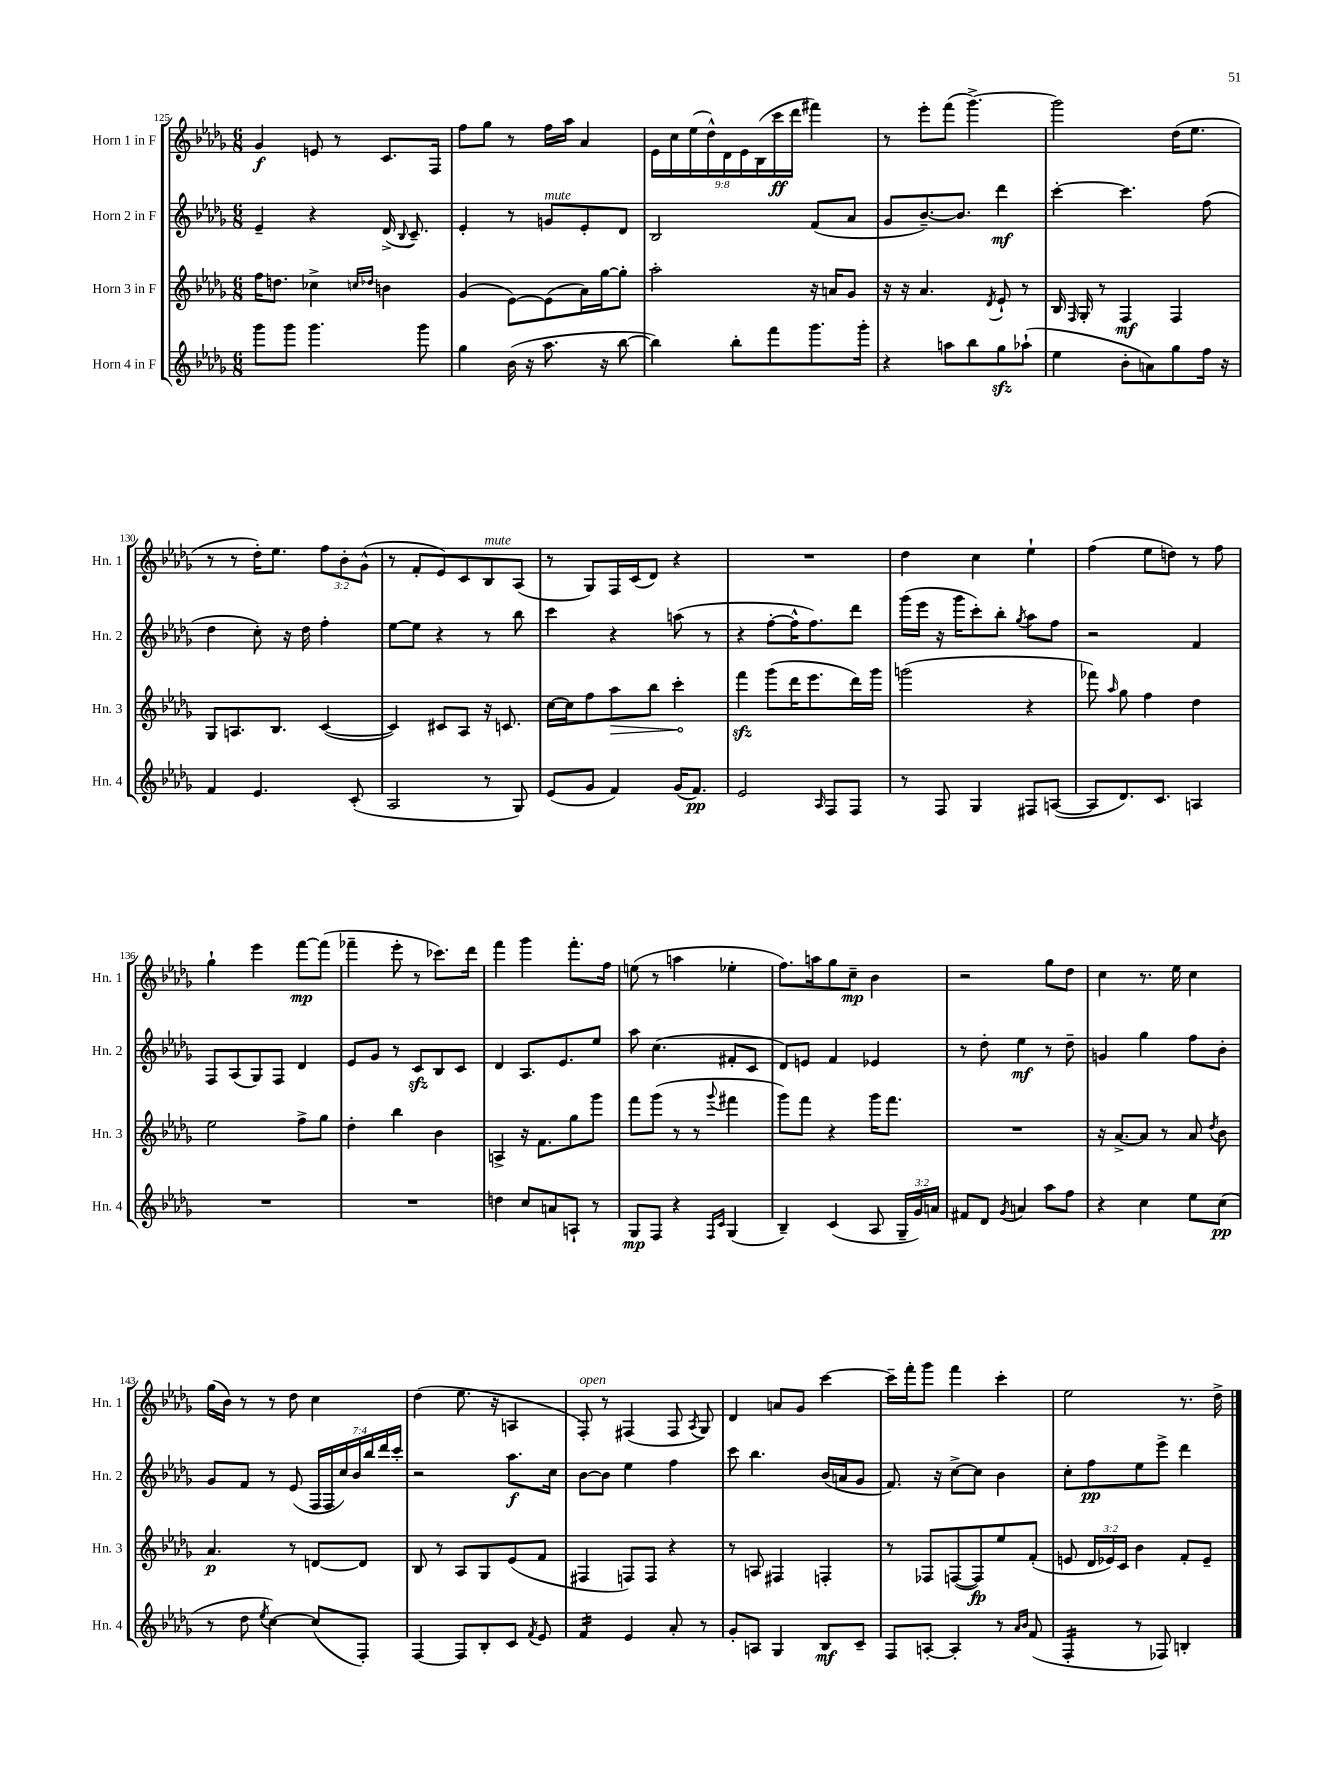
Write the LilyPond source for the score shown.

<<
\new StaffGroup <<
\new Staff = "s0" \with { instrumentName = "Horn 1 in F" shortInstrumentName = "Hn. 1" } {
    \clef treble \key des \major \numericTimeSignature \time 6/8 \override Staff.TupletNumber.text = #tuplet-number::calc-fraction-text
    \autoBeamOff ges'4\f e'8 r8 c'8.[ f16] |
    f''8[ ges''8] r8 f''16[ aes''16] aes'4 |
    \tuplet 9/8 { ees'16[ c''16 ees''16( des''16-^) des'16 ees'16 bes16( c'''16\ff des'''16] } fis'''4) |
    r8 ees'''8[-. f'''8]( ges'''4.~->) |
    ges'''2 des''16[( ees''8.] |
    r8 r8 des''16[-.) ees''8.] \tuplet 3/2 { f''8[ bes'8-. ges'8]-^( } |
    r8 f'8[-. ees'8) c'8 bes8^\markup { \italic "mute" } aes8]( |
    r8 ges8[) f16 c'16( des'8]) r4 |
    R2. |
    des''4 c''4 ees''4-! |
    f''4( ees''8[ d''8]) r8 f''8 |
    ges''4-! ees'''4 f'''8[~\mp f'''8]( |
    fes'''4-- ees'''8-. r8 ces'''8.[) des'''16] |
    f'''4 ges'''4 f'''8.[-. f''16] |
    e''8( r8 a''4 ees''4-. |
    f''8.[) a''16 ges''8 c''8]--\mp bes'4 |
    r2 ges''8[ des''8] |
    c''4 r8. ees''16 c''4 |
    ges''16[( bes'16]) r8 r8 des''8 c''4 |
    des''4( ees''8. r16 a4 |
    f8-.^\markup { \italic "open" }) r8 fis4( fis8 \acciaccatura { aes8 } ges8) |
    des'4 a'8[ ges'8] c'''4~ |
    c'''16[-- f'''16-. ges'''8] f'''4 c'''4-. |
    ees''2 r8. des''16-> \bar "|." |
}
\new Staff = "s1" \with { instrumentName = "Horn 2 in F" shortInstrumentName = "Hn. 2" } {
    \clef treble \key des \major \numericTimeSignature \time 6/8 \override Staff.TupletNumber.text = #tuplet-number::calc-fraction-text
    \autoBeamOff ees'4-- r4 des'16->( \appoggiatura { bes8 } c'8.--) |
    ees'4-. r8 g'8[^\markup { \italic "mute" } ees'8-. des'8] |
    bes2 f'8[( aes'8] |
    ges'8[ bes'8.~--) bes'8.] des'''4\mf |
    c'''4~-. c'''4. f''8( |
    des''4 c''8-.) r16 des''16 f''4-. |
    ees''8[~ ees''8] r4 r8 bes''8 |
    c'''4 r4 a''8( r8 |
    r4 f''8[~-. f''16-^ f''8.) des'''8] |
    ges'''16[( ees'''16] r16 ges'''16[ c'''8-.) bes''8]-. \acciaccatura { ges''8 } aes''8[ f''8] |
    r2 f'4 |
    f8[ aes8( ges8) f8] des'4 |
    ees'8[ ges'8] r8 c'8[\sfz bes8 c'8] |
    des'4 aes8.[ ees'8. ees''8] |
    aes''8 c''4.( fis'8[-. c'8] |
    des'8[) e'8] f'4 ees'4 |
    r8 des''8-. ees''4\mf r8 des''8-- |
    g'4 ges''4 f''8[ bes'8]-. |
    ges'8[ f'8] r8 ees'8( \tuplet 7/4 { f16[ f16 c''16) bes'16 bes''16 des'''16 c'''16]-. } |
    r2 aes''8.[\f c''16] |
    bes'8[~ bes'8] ees''4 f''4 |
    c'''8 bes''4. bes'16[( a'16 ges'8] |
    f'8.) r16 c''8[~-> c''8] bes'4 |
    c''8[-. f''8\pp ees''8 ees'''8]-> des'''4 \bar "|." |
}
\new Staff = "s2" \with { instrumentName = "Horn 3 in F" shortInstrumentName = "Hn. 3" } {
    \clef treble \key des \major \numericTimeSignature \time 6/8 \override Staff.TupletNumber.text = #tuplet-number::calc-fraction-text
    \autoBeamOff f''16[ d''8.] ces''4-> \grace { c''16[ des''16] } b'4 |
    ges'4( ees'8[~) ees'8( aes'16) ges''16~ ges''8]-. |
    aes''2-. r16 a'16[ ges'8] |
    r16 r16 aes'4. \acciaccatura { des'8 } ees'8-! r8 |
    bes16 \grace { f16 } ges16-. r8 f4\mf f4 |
    ges8[ a8. bes8.] c'4~( |
    c'4) cis'8[ aes8] r16 c'8. |
    c''16[~ c''16 f''8 \once \override Hairpin.circled-tip = ##t aes''8\> bes''8] c'''4-.\! |
    f'''4\sfz ges'''8[( des'''16 ees'''8. des'''16) ges'''16] |
    g'''2( r4 |
    fes'''8) \grace { aes''16 } ges''8 f''4 des''4 |
    ees''2 f''8[-> ges''8] |
    des''4-. bes''4 bes'4 |
    a4-> r16 f'8.[ ges''8 ges'''8] |
    f'''8[ ges'''8]( r8 r8 \appoggiatura { ges'''8 } fis'''4 |
    ges'''8[) f'''8] r4 ges'''16[ f'''8.] |
    R2. |
    r16 aes'8.[~-> aes'8] r8 aes'8 \acciaccatura { des''8 } bes'8 |
    aes'4.\p r8 d'8[~ d'8] |
    bes8 r8 aes8[ ges8 ees'8( f'8] |
    fis4 f8[) f8] r4 |
    r8 a8 fis4 f4-. |
    r8 fes8[ f8~( f8\fp) ees''8 f'8]-.( |
    e'8 \tuplet 3/2 { des'16[ ees'16) c'16] } bes'4 f'8[-. ees'8]-- \bar "|." |
}
\new Staff = "s3" \with { instrumentName = "Horn 4 in F" shortInstrumentName = "Hn. 4" } {
    \clef treble \key des \major \numericTimeSignature \time 6/8 \override Staff.TupletNumber.text = #tuplet-number::calc-fraction-text
    \autoBeamOff ges'''8[ ges'''8] ges'''4. ges'''8 |
    ges''4 bes'16( r16 aes''8. r16 bes''8~ |
    bes''4) bes''8[-. f'''8 ges'''8. ges'''16]-. |
    r4 a''8[ bes''8 ges''8\sfz aes''8]-!( |
    ees''4 bes'8[-. a'8) ges''8 f''16] r16 |
    f'4 ees'4. c'8-.( |
    aes2 r8 ges8) |
    ees'8[( ges'8] f'4) ges'16[( f'8.]\pp) |
    ees'2 \grace { aes16 } f8[ f8] |
    r8 f8 ges4 fis8[ a8]~( |
    a8[ des'8.) c'8.] a4 |
    R2. |
    R2. |
    d''4 c''8[ a'8 a8]-! r8 |
    ges8[\mp f8] r4 \grace { f16[ c'16] } ges4( |
    bes4--) c'4( aes8 \tuplet 3/2 { ges16[-- ges'16) a'16] } |
    fis'8[ des'8] \acciaccatura { ges'8 } a'4 aes''8[ f''8] |
    r4 c''4 ees''8[ c''8]\pp( |
    r8 des''8 \acciaccatura { ees''8 } c''4~) c''8[( f8]-.) |
    f4~ f8[ bes8-. c'8] \acciaccatura { f'8 } ees'8 |
    f'4:16 ees'4 aes'8-. r8 |
    ges'8[-. a8] ges4 bes8[\mf c'8]-- |
    f8[ a8]~-. a4-. r8 \grace { aes'16[ bes'16] } f'8( |
    f4:16-. r8 fes8) b4-. \bar "|." |
}
>>
>>
\layout { \context { \Score currentBarNumber = #125 } }
